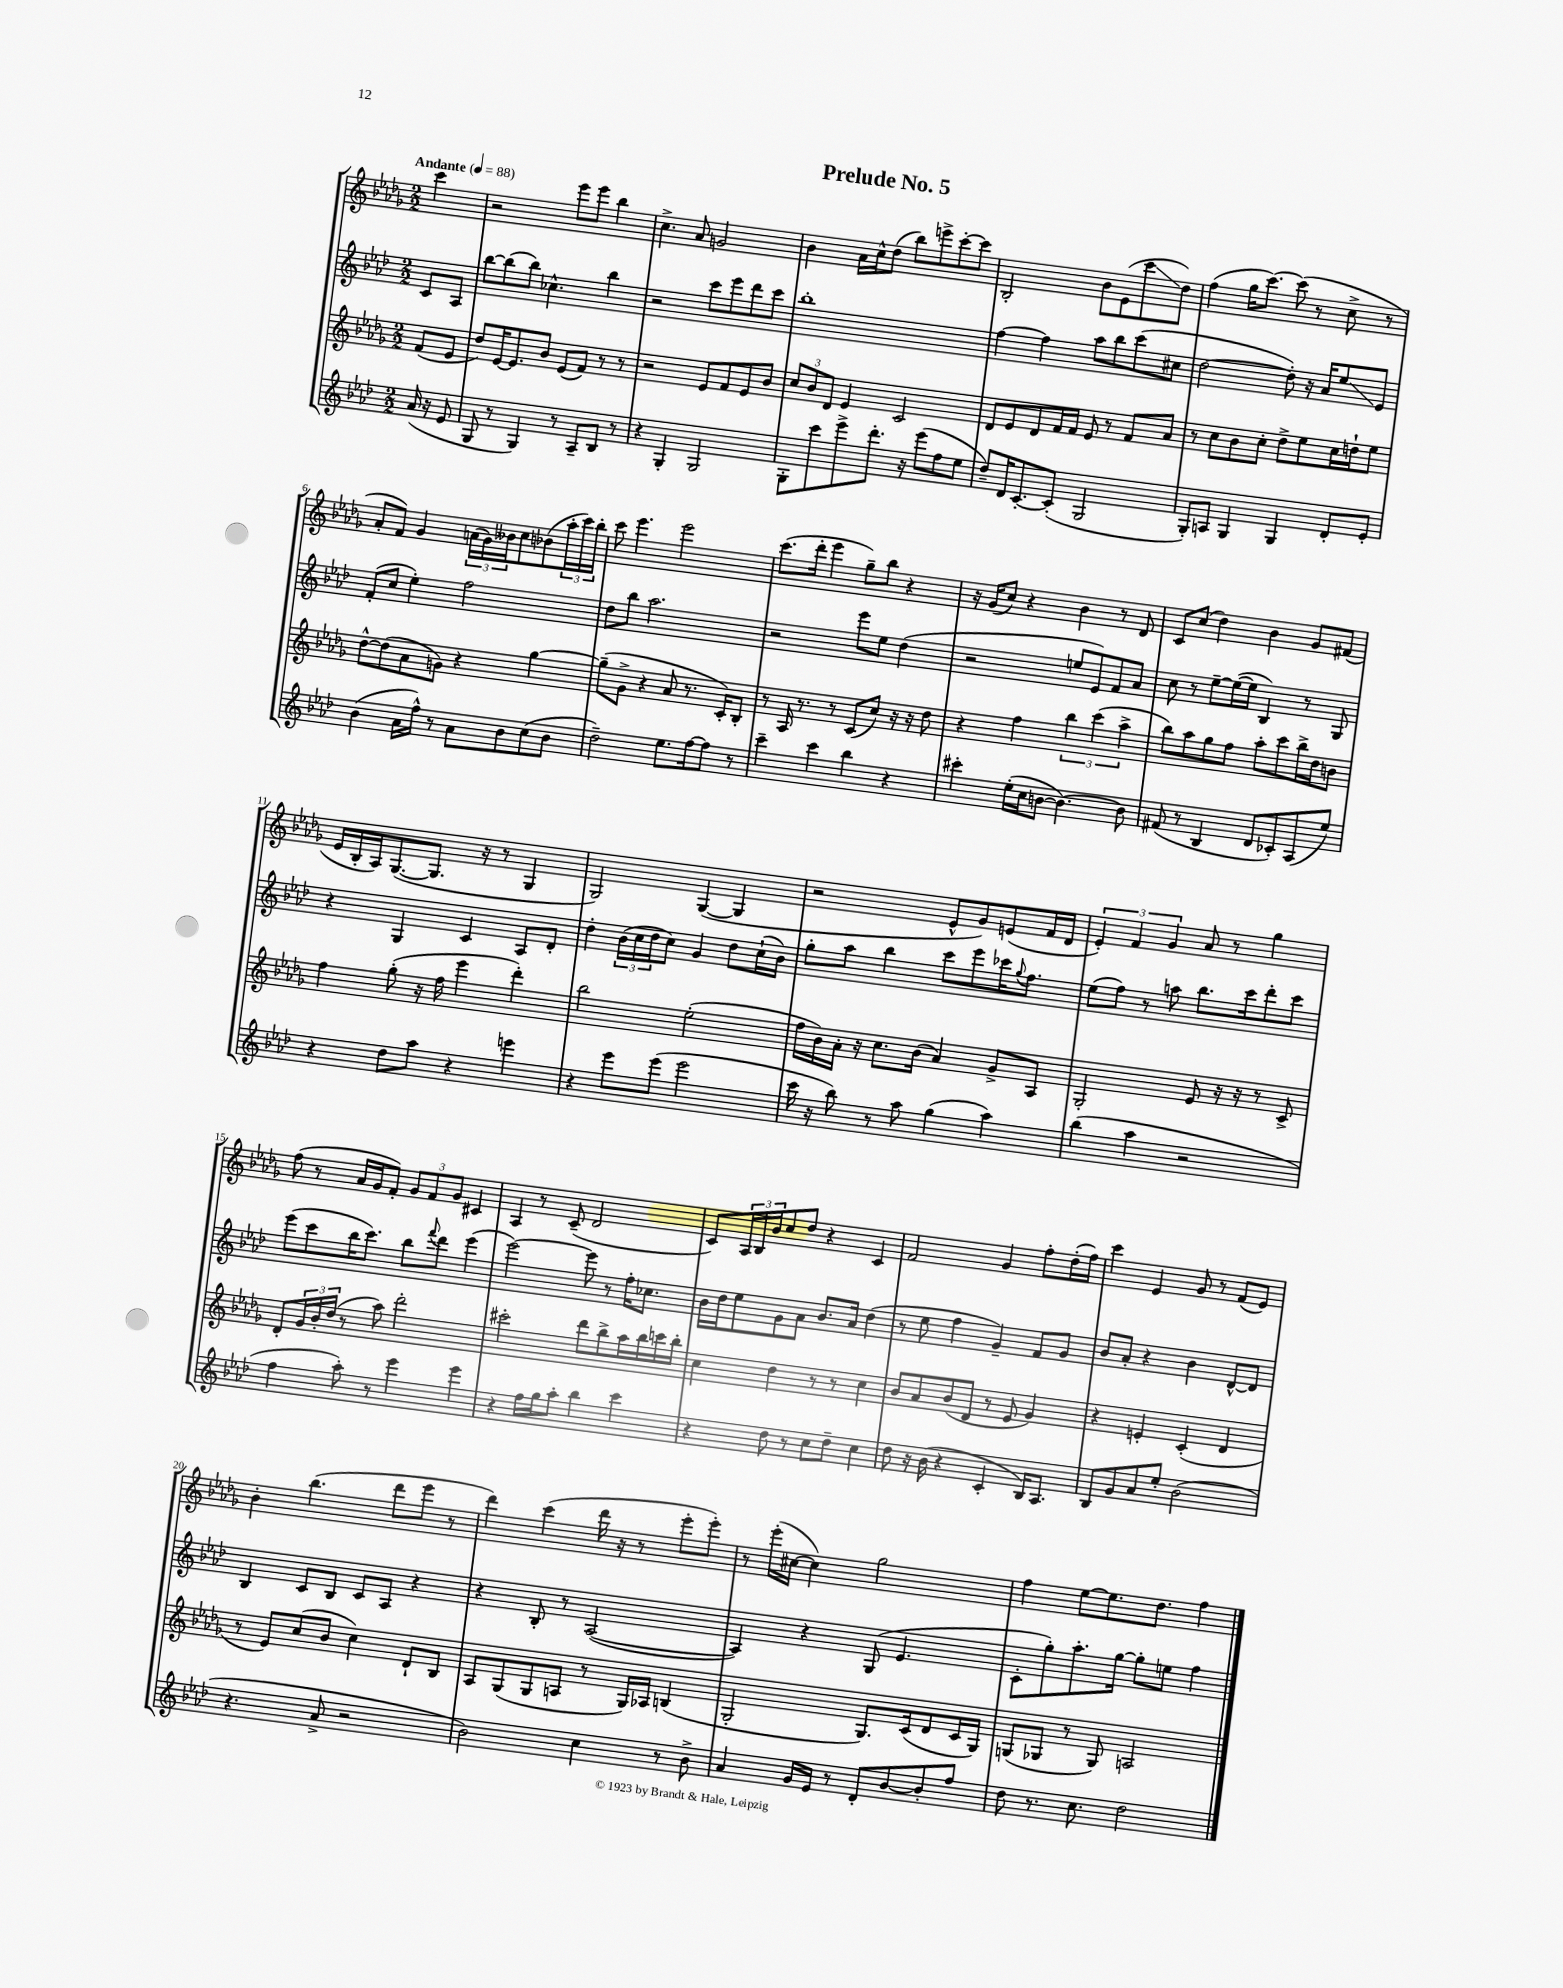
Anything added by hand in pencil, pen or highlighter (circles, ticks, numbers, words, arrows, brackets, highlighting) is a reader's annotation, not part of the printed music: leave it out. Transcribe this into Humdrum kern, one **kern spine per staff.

**kern	**kern	**kern	**kern
*staff4	*staff3	*staff2	*staff1
*clefG2	*clefG2	*clefG2	*clefG2
*k[b-e-a-d-]	*k[b-e-a-d-g-]	*k[b-e-a-d-]	*k[b-e-a-d-g-]
*M2/2	*M2/2	*M2/2	*M2/2
*MM88	*MM88	*MM88	*MM88
(16a-	(8f	8c	4ccc
16r	.	.	.
8e-	8e-	8A-	.
=	=	=	=
8G	8dd-)	[8bb-	2r
8r	[16e-	(8bb-]	.
.	8.e-]	.	.
4G)	.	8bb-)	.
.	8b-	4.cc-^^	.
8r	(8e-	.	8eee-
8A-~	8f)	.	8eee-
8B-	8r	4bb-	4bb-
8r	8r	.	.
=	=	=	=
4r	2r	2r	4.cc^
4G'	.	.	.
.	.	.	8a-
2G	8e-	8ccc	2g
.	8f	8eee-	.
.	8e-	8ddd-	.
.	8b-	8ccc	.
=	=	=	=
8G'	12cc	1bb-'	4b-
.	12b-	.	.
8ccc	.	.	.
.	12d-	.	.
8eee-^	4e-	.	16a-
.	.	.	16cc^^
8.ddd-'	.	.	(8dd-
.	2c	.	8bb-)
16r	.	.	.
(8eee-	.	.	8eee^
8ff	.	.	[8ccc'
8ee-	.	.	8ccc]
=	=	=	=
8dd-~)	8d-	[4ff	2B-'
16d-	8e-	.	.
[8.c'	.	.	.
.	8d-	4ff]	.
(8c']	16f	.	.
.	16f	.	.
2G	8e-	8aa-	8b-
.	8r	8bb-	(8e-
.	8f	(8ccc	8ccc
.	8a-	8cc#	8dd-)
=	=	=	=
8G')	8r	[2dd-	(4ff
8A	8cc	.	.
4G	8b-	.	16gg-
.	.	.	[8.ccc)
.	8cc'	.	.
4G	8dd-^	8dd-'])	(8ccc]
.	8ee-	16r	8r
.	.	16a-	.
8d-'	16cc	8ee-	8cc^
.	16dd`	.	.
8e-'	8ee-	8e-	8r
=	=	=	=
(4b-	[8dd-^^	(8f'	8a-'
.	(8dd-]	8cc	8f)
16a-	8a-	4ee-')	4g-
16ff^^)	.	.	.
8r	8g)	.	.
8a-	4r	2ff	(24a
.	.	.	24g-)
.	.	.	24b--
8b-	.	.	8cc
(8cc	[4gg-	.	(8b-
8b-	.	.	24aa-'
.	.	.	24ccc)
.	.	.	24bb-'
=	=	=	=
2dd-~)	(8gg-~]	8dd-	8ccc
.	8g-^	8bb-	4.eee-
.	4r	2.aa-	.
8.ee-	8a-	.	2eee-
.	8.r	.	.
[16ff	.	.	.
8ff]	.	.	.
.	16c')	.	.
8r	8B-'	.	.
=	=	=	=
4ccc~	8r	2r	(8.ccc
.	16A-	.	.
.	8.r	.	16ddd-'
4ccc	.	.	4eee-
.	8r	.	.
4bb-	(8c	8eee-	8gg-~)
.	8cc)	8ee-	8bb-
4r	16r	(4dd-	4r
.	16r	.	.
.	8dd-	.	.
=	=	=	=
4ccc#'	4r	2r	16r
.	.	.	(16g-
.	.	.	8cc)
(16ee-'	4ff	.	4r
16cc	.	.	.
[8b	.	.	.
4.b_)	6bb-	8ee	4b-
.	.	8e-)	.
.	(6ccc	.	.
.	.	8f	8r
.	6aa-^	.	.
8b]	.	8a-	8d-
=	=	=	=
(8f#	8bb-)	8cc	8c
8r	8aa-	8r	(8cc
4B-	8gg-	[8ee-~	4dd-)
.	8ff	(16ee-_	.
.	.	16ee-]	.
8d-	8aa-'	4B-)	4b-
8c-')	8ccc	.	.
(8A-	16bb-^	8r	8g-
.	16dd-	.	.
8ee-)	8b	8G	(8f#
=	=	=	=
4r	4ff	4r	16e-
.	.	.	16B-'
.	.	.	16A-)
.	.	.	([8.G-
8dd-	(8gg-'	4G	.
8aa-	16r	.	8.G-]
.	16ff	.	.
4r	4eee-	4c	.
.	.	.	16r
.	.	.	8r
4eee	4ddd-')	8A-	4G-
.	.	8d-'	.
=	=	=	=
4r	2bb-	4dd-'	2G-)
8eee-	.	(24b-	.
.	.	24cc	.
.	.	24dd-	.
(8eee-	.	8cc)	.
2eee-	(2ee-'	4g	([4G-
.	.	8dd-	4G-]
.	.	(16cc`	.
.	.	16b-)	.
=	=	=	=
16ccc	16ff	8gg'	2r
16r	16b-)	.	.
8bb-)	16a-'	8aa-	.
.	16r	.	.
8r	8.cc	4bb-	.
8aa-	.	.	.
.	(16b-	.	.
(4gg	4a-)	8ccc	8e-^^
.	.	8eee-	8g-)
4aa-)	8g-^	16ccc-	(8e
.	.	8qqgg	.
.	.	8.ff	.
.	8A-	.	16f
.	.	.	16d-
=	=	=	=
(4bb-	2G-'	(8ee-	6e-')
.	.	8ff)	.
.	.	.	6f
4aa-	.	8r	.
.	.	.	6g-
.	.	8aa	.
2r	8e-	8.bb-	8a-
.	16r	.	8r
.	16r	16ccc	.
.	8r	8ddd-'	4gg-
.	8c^	8ccc	.
=	=	=	=
4ff	8d-'	(8eee-	(8ff
.	24g-	8ccc	8r
.	24b-'	.	.
.	(24dd-	.	.
8aa-')	8r	16bb-	16a-
.	.	8.ccc)	16g-
8r	8aa-)	.	8f')
4eee-	2ddd-'	8bb-	12g-
.	.	.	12f
.	.	8qqfff	.
.	.	8ddd-	.
.	.	.	12g-
4eee-	.	(4eee-	4c#
=	=	=	=
4r	2ccc#'	[2eee-)	4A-
16ff	.	.	8r
16gg	.	.	.
8aa-'	.	.	(8c~
4bb-	8ddd-	8eee-]	2d-
.	8bb-^	8r	.
4ccc	16aa-	16ff'	.
.	16bb-	8.cc-	.
.	16ccc	.	.
.	16bb-'	.	.
=	=	=	=
4r	4cc	16b-	8c)
.	.	16dd-	.
.	.	8ee-	24A-
.	.	.	24B-
.	.	.	24b-
8dd-	4dd-	8g	8cc
8r	.	8a-	8dd-
8cc	8r	8.b-	4r
8dd-~	8r	.	.
.	.	16a-	.
4cc	4cc	(4dd-	4c
=	=	=	=
8dd-	8b-	8r	2f
16r	8a-	8ee-	.
(16b-	.	.	.
4r	(8b-	4ff	.
.	8d-	.	.
4c'	8r	4g~)	4g-
.	8e-	.	.
16B-)	4g-)	8f	8ff'
8.A-	.	.	.
.	.	8g	(16dd-'
.	.	.	16ff)
=	=	=	=
8B-	4r	8b-	4ccc
8g	.	8a-'	.
8a-	4e'	4r	4e-
8ee-'	.	.	.
(2b-	(4c'	4b-	8g-
.	.	.	8r
.	4d-	[8d-^^	(8f
.	.	8d-]	8e-)
=	=	=	=
4.r	8r	4B-	4b-'
.	8e-)	.	.
.	(8cc	8c	(4.bb-
8a-^	8b-	8B-	.
2r	4cc)	8c	.
.	.	8A-	8ddd-
.	8d-`	4r	8eee-
.	8B-	.	8r
=	=	=	=
2b-)	8A-	4r	4ddd-)
.	(8G-	.	.
.	8G-	8B-'	(4ccc
.	8A	8r	.
4cc	8r	([2A-	16ddd-
.	.	.	16r
.	16G-)	.	8r
.	16A-	.	.
8r	(4B	.	8eee-'
8b-^	.	.	8eee-')
=	=	=	=
4a-	2G-'	4A-])	8r
.	.	.	(16eee-'
.	.	.	[16cc#
16g	.	4r	4cc#])
16e-	.	.	.
8r	.	.	.
8d-'	8.G-)	(8G	2gg-
[8b-	.	4.e-	.
.	(16c	.	.
8b-']	8d-	.	.
8ff	16c	.	.
.	16G-)	.	.
=	=	=	=
8dd-	(8G	8c'	4ff
8.r	8G-	8gg')	.
.	8r	8.aa-'	[8ee-
8.cc	.	.	.
.	8G-)	.	8.ee-]
.	.	[16gg	.
2dd-	2A	8gg']	.
.	.	.	8.dd-
.	.	8ee	.
.	.	4ff	4ff
==	==	==	==
*-	*-	*-	*-
